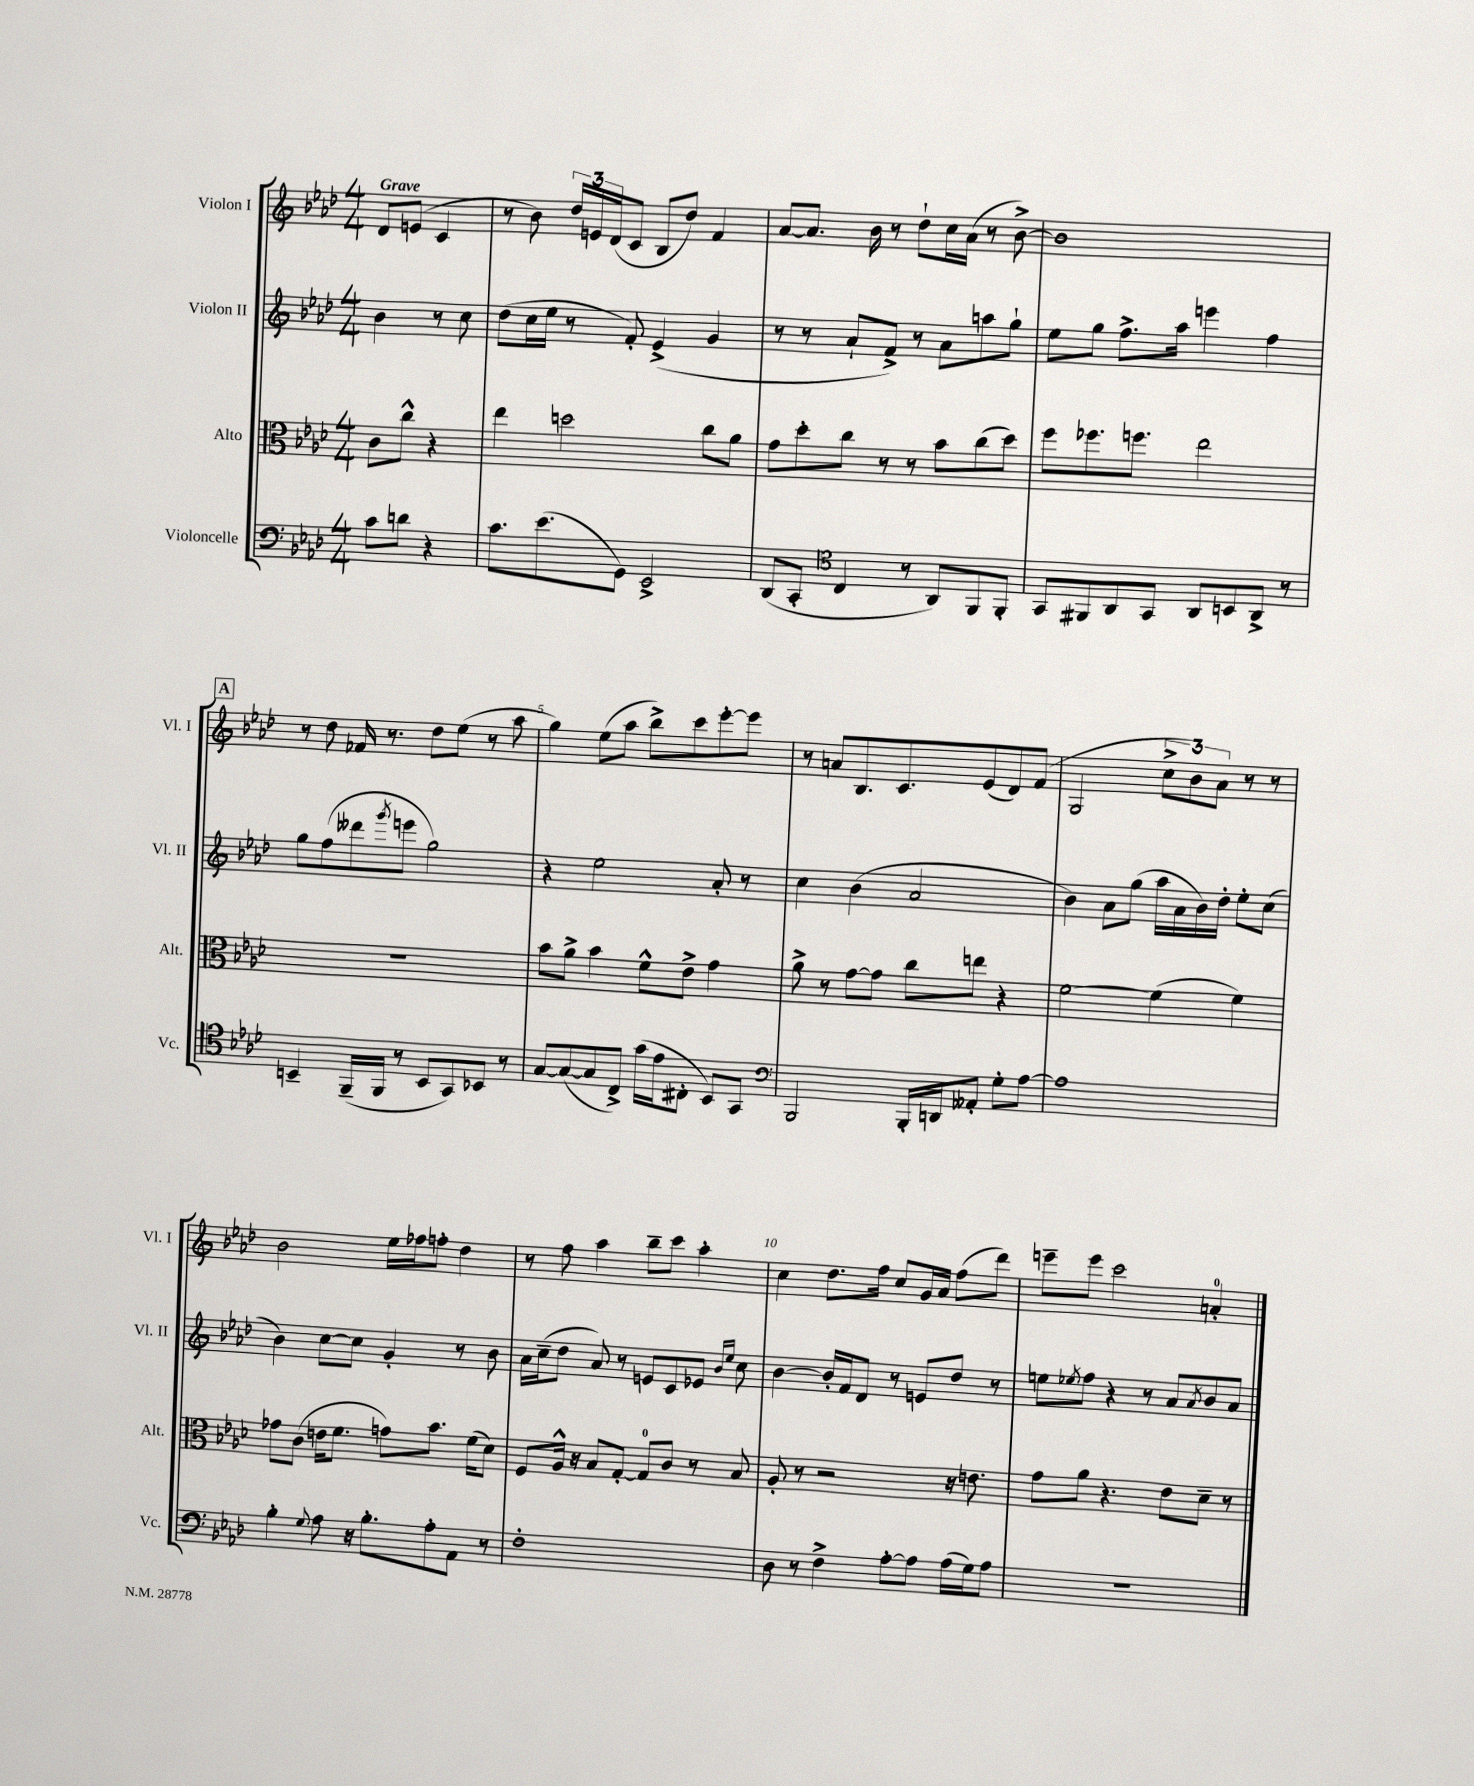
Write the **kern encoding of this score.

**kern	**kern	**kern	**kern
*staff4	*staff3	*staff2	*staff1
*clefF4	*clefC3	*clefG2	*clefG2
*k[b-e-a-d-]	*k[b-e-a-d-]	*k[b-e-a-d-]	*k[b-e-a-d-]
*M4/4	*M4/4	*M4/4	*M4/4
8c	8c	4b-	8d-
8d	8cc^^	.	(8e
4r	4r	8r	4c
.	.	8cc	.
=	=	=	=
8.c	4ee-	(8dd-	8r
.	.	16cc	8b-)
(8.e-	.	16ee-	.
.	2dd	8r	24dd-
.	.	.	24e
.	.	.	(24d-
8GG)	.	8f')	8c
2EE-^	.	(4e-^	8B-
.	.	.	8dd-)
.	8cc	4g	4f
.	8a-	.	.
=	=	=	=
(8DD-	8g	8r	[8a-
8CC'	8dd-'	8r	8.a-]
*clefC4	*	*	*
4C	8cc	8a-`	.
.	.	.	16b-
.	8r	8f^)	8r
8r	8r	8r	8dd-`
8AA-)	8b-	8a-	16cc
.	.	.	(16a-
8FF	(8cc	8aa	8r
8FF'	8dd-)	8gg`	[8b-^)
=	=	=	=
8GG	8ff	8ee-	1b-]
8FF#	8.ff-	8gg	.
8AA-	.	8.ff^	.
.	8.ff	.	.
8GG	.	.	.
.	.	16aa-	.
8AA-	2ee-	4eee	.
8BB	.	.	.
8AA-^	.	4ff	.
8r	.	.	.
=	=	=	=
4BB~	1r	8gg	8r
.	.	(8ff	8dd-
(16FF~	.	8ddd--	16f-
16FF	.	.	8.r
.	.	8qggg	.
8r	.	8eee	.
8BB	.	2gg)	8dd-
8GG)	.	.	(8ee-
8BB-	.	.	8r
8r	.	.	8aa-
=	=	=	=
[8G	8b-	4r	4gg)
(8G_	8a-^	.	.
8G]	4b-	2ee-	(8ee-
8C^)	.	.	8aa-
(16g	8f^^	.	8bb-^)
16e-	.	.	.
8C#'	8e-^	.	8ccc
8BB-)	4g	8a-'	[8eee-'
8GG	.	8r	8eee-]
=	=	=	=
*clefF4	*	*	*
2BBB-	8a-^	4cc	8r
.	8r	.	8a
.	[8g	(4b-	8.B-
.	8g]	.	.
.	.	.	8.c
16BBB-'	8cc	2a-	.
16DD	.	.	.
8AA--'	8ee	.	(8e-
8G'	4r	.	8d-)
[8A-	.	.	(8f
=	=	=	=
1A-]	[2f	4b-)	2G
.	.	8a-	.
.	.	(8gg	.
.	(4f]	16aa-	12cc^
.	.	16a-	.
.	.	.	12b-)
.	.	16b-)	.
.	.	.	12a-
.	.	16dd-'	.
.	4f)	8ee-'	8r
.	.	(8cc	8r
=	=	=	=
4B-'	8g-	4b-)	2b-
.	(8c	.	.
8qqG	.	.	.
8A-	16e	[8cc	.
.	8.f	.	.
16r	.	8cc]	.
8.B-'	.	.	.
.	8g)	4g'	16ee-
.	.	.	16ff-
8A-'	8.b-	.	8ff'
8AA-	.	8r	4dd-
.	(16f	.	.
8r	8d-)	8b-	.
=	=	=	=
1F'	8F	16a-	8r
.	.	(16cc~	.
.	16A-^^	8dd-	8ff
.	16r	.	.
.	8B-	8a-)	4aa-
.	[8G'	8r	.
.	8G]	8e	8bb-~
.	8c	8c	8ccc
.	8r	8e-	4aa-'
.	.	16qqb-	.
.	.	16qqee-	.
.	8B-	8cc	.
=	=	=	=
8D-	8A-'	[4b-	4cc
8r	8r	.	.
4F^	2r	16b-']	8.dd-
.	.	16f	.
.	.	8d-	.
.	.	.	16ff
[8A-'	.	8r	8cc
8A-]	.	8e	16g
.	.	.	16a-
(16A-	16r	8dd-	(8ff
16G)	8.e	.	.
8A-	.	8r	8ddd-)
=	=	=	=
1r	8g	8ee	8eee~
.	.	8qee-	.
.	8a-	8ff	8eee
.	4.r	4r	2ccc
.	.	8r	.
.	8e-	8a-	.
.	.	8qa-	.
.	8d-~	8b-	4a'
.	8r	8a-	.
==	==	==	==
*-	*-	*-	*-
